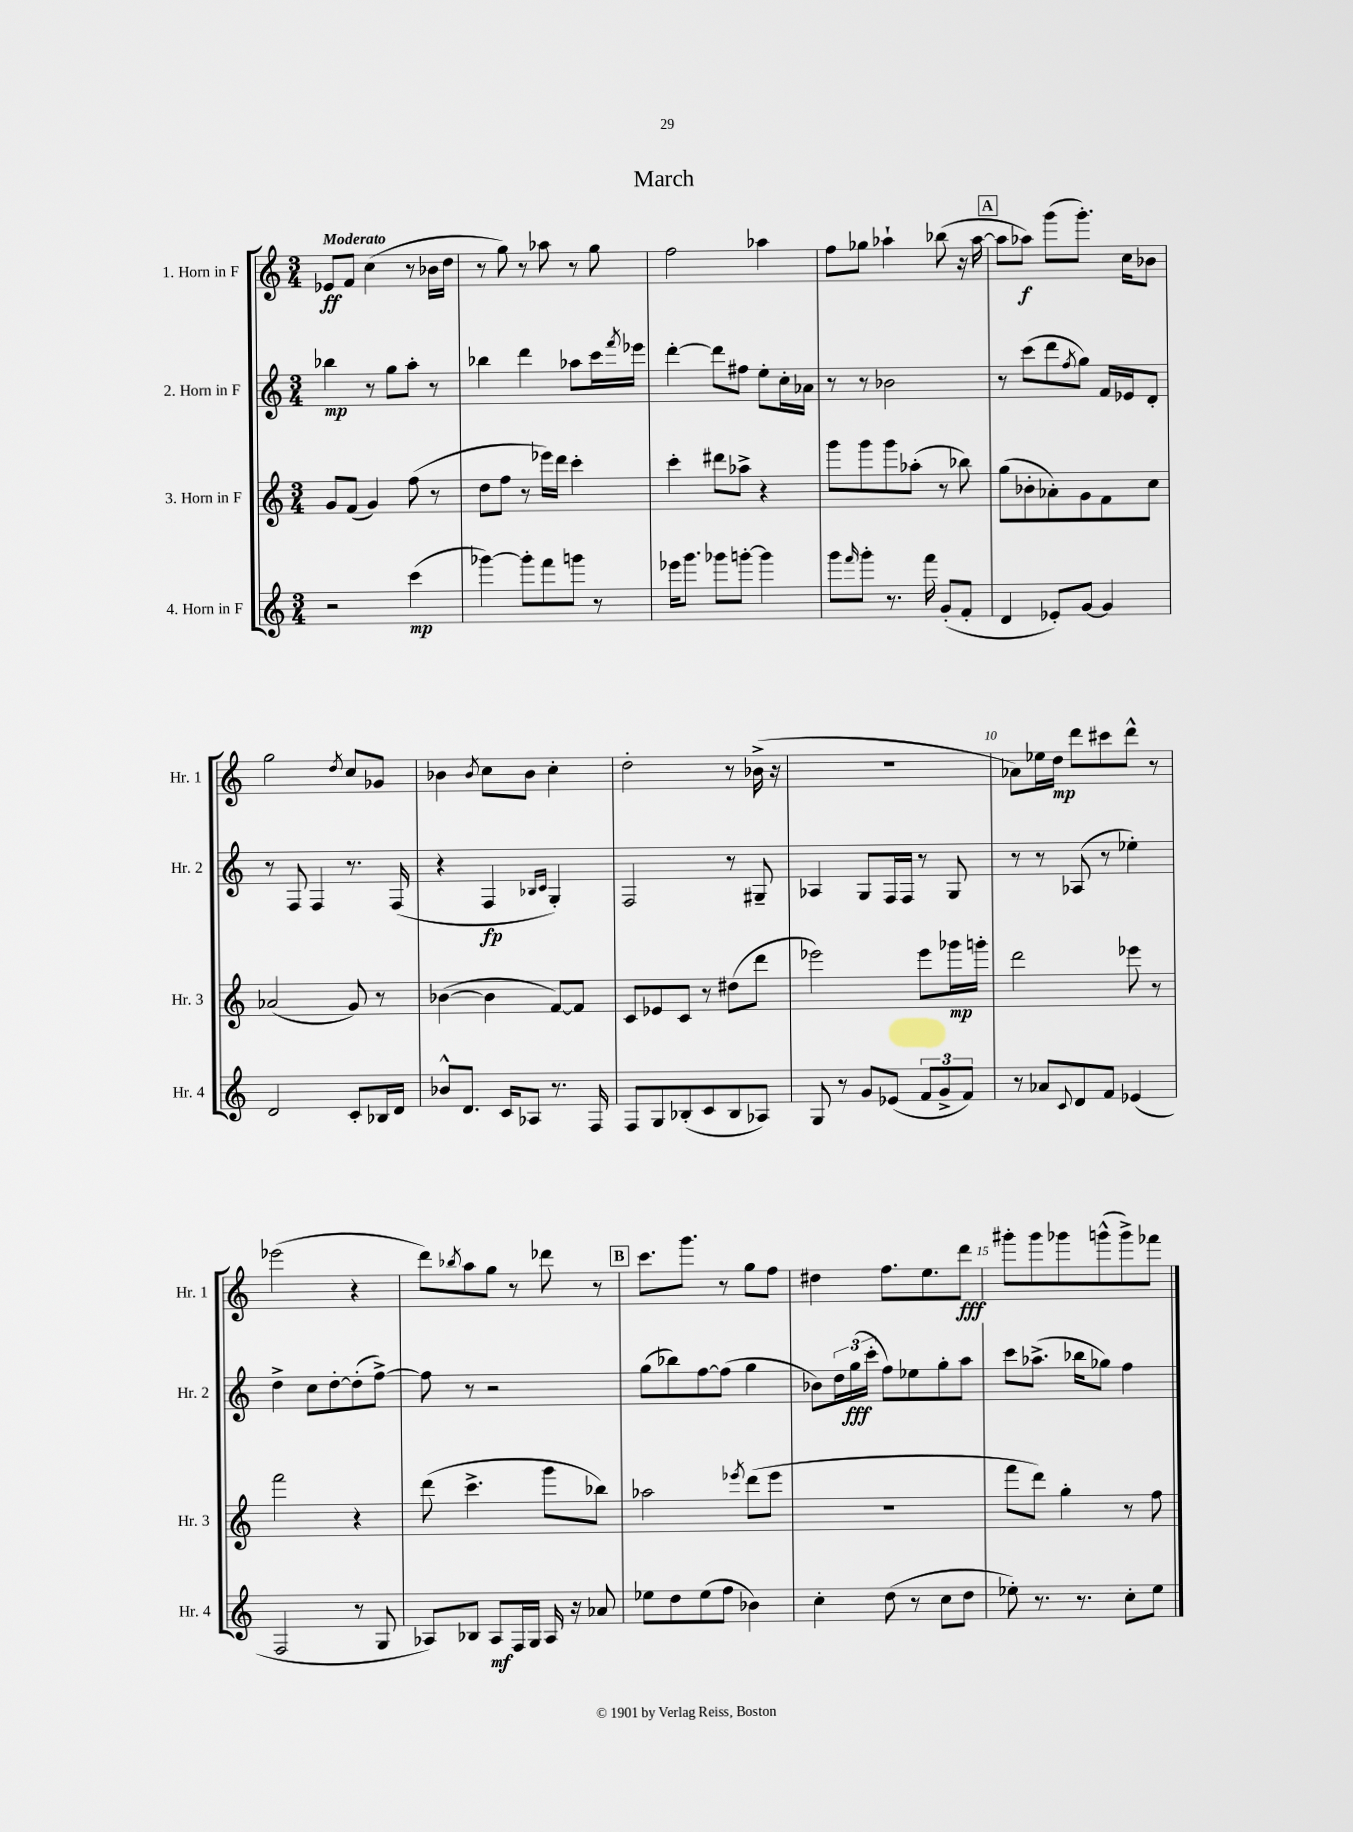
\header { title = "March" }
<<
\new StaffGroup <<
\new Staff = "s0" \with { instrumentName = "1. Horn in F" shortInstrumentName = "Hr. 1" } {
    \clef treble \key c \major \numericTimeSignature \time 3/4 \tempo "Moderato"
    ees'8\ff f'8 c''4( r8 bes'16 d''16 |
    r8 g''8) r8 aes''8 r8 g''8 |
    f''2 aes''4 |
    f''8 ges''8 aes''4-! bes''8( r16 aes''16~ |
    \mark \markup { \box "A" } aes''8 aes''8\f) g'''8( g'''8.-.) c''16 bes'8 |
    g''2 \acciaccatura { d''8 } c''8 ges'8 |
    bes'4 \acciaccatura { bes'8 } c''8 bes'8 c''4-. |
    d''2-. r8 bes'16->( r16 |
    R2. |
    aes'8) ees''16 d''16\mp d'''8 cis'''8 d'''8-^ r8 |
    ees'''2( r4 |
    d'''8) \acciaccatura { bes''8 } a''8 g''8 r8 des'''8 r8 |
    \mark \markup { \box "B" } c'''8. g'''8. r8 g''8 f''8 |
    dis''4 f''8. e''8. d'''8\fff |
    gis'''8-. gis'''8 ges'''8 g'''8-^( g'''8->) fes'''8 \bar "|." |
}
\new Staff = "s1" \with { instrumentName = "2. Horn in F" shortInstrumentName = "Hr. 2" } {
    \clef treble \key c \major \numericTimeSignature \time 3/4
    bes''4\mp r8 g''8 a''8-. r8 |
    bes''4 d'''4 aes''8 c'''16 \acciaccatura { f'''8 } ees'''16 |
    d'''4~-. d'''8 fis''8 e''8-. c''16-. aes'16 |
    r8 r8 bes'2 |
    \mark \markup { \box "A" } r8 c'''8( d'''8 \acciaccatura { f''8 } g''8) f'16 ees'16 d'8-. |
    r8 f8 f4 r8. f16( |
    r4 f4\fp \grace { bes16 c'16 } g4-.) |
    f2 r8 gis8-- |
    aes4 g8 f16 f16 r8 g8 |
    r8 r8 aes8( r8 ees''4-.) |
    d''4-> c''8 d''8~-. d''8-.( f''8~->) |
    f''8 r8 r2 |
    \mark \markup { \box "B" } g''8( bes''8) f''8~ f''8( g''4 |
    bes'8) \tuplet 3/2 { d''16 g''16\fff( c'''16-. } f''8) ees''8 g''8-. a''8 |
    c'''8 aes''8.->( bes''16 ges''8) f''4 \bar "|." |
}
\new Staff = "s2" \with { instrumentName = "3. Horn in F" shortInstrumentName = "Hr. 3" } {
    \clef treble \key c \major \numericTimeSignature \time 3/4
    g'8 f'8( g'4) f''8( r8 |
    d''8 f''8 r8 ees'''16) d'''16 c'''4-. |
    c'''4-. dis'''8 aes''8-> r4 |
    g'''8 g'''8 g'''8 aes''8-.( r8 bes''8) |
    \mark \markup { \box "A" } g''8( bes'8-. aes'8-.) g'8 f'8 c''8 |
    aes'2( g'8) r8 |
    bes'4~( bes'4 f'8~) f'8 |
    c'8 ees'8 c'8 r8 dis''8( d'''8 |
    ees'''2) ees'''8 ges'''16\mp g'''16-. |
    d'''2 ees'''8 r8 |
    f'''2 r4 |
    d'''8( c'''4.-> g'''8 bes''8) |
    \mark \markup { \box "B" } aes''2 \acciaccatura { ees'''8 } d'''8( ees'''8 |
    R2. |
    f'''8 d'''8) g''4-. r8 f''8 \bar "|." |
}
\new Staff = "s3" \with { instrumentName = "4. Horn in F" shortInstrumentName = "Hr. 4" } {
    \clef treble \key c \major \numericTimeSignature \time 3/4
    r2 c'''4\mp( |
    ges'''4~) ges'''8-. f'''8 g'''8 r8 |
    ees'''16 g'''8. ges'''8 g'''8~-. g'''4 |
    g'''8 \grace { f'''16 } g'''8-. r8. f'''16 g'8-.( f'8-. |
    \mark \markup { \box "A" } d'4 ees'8-.) g'8~ g'4 |
    d'2 c'8-. bes16 d'16 |
    bes'8-^ d'8. c'16 aes8 r8. f16 |
    f8 g8 bes8-.( c'8 bes8 aes8) |
    g8 r8 g'8 ees'8( \tuplet 3/2 { f'8 g'8-> f'8) } |
    r8 aes'8 \appoggiatura { c'8 } d'8 f'8 ees'4( |
    f2 r8 g8 |
    aes8) bes8 aes8\mf f16 g16 aes16 r16 aes'8 |
    \mark \markup { \box "B" } ees''8 d''8 ees''8( f''8 bes'4) |
    c''4-. d''8( r8 c''8 d''8 |
    ees''8-.) r8. r8. c''8-. ees''8 \bar "|." |
}
>>
>>
\layout { \context { \Score \override BarNumber.break-visibility = ##(#f #t #t) barNumberVisibility = #(every-nth-bar-number-visible 5) } }
